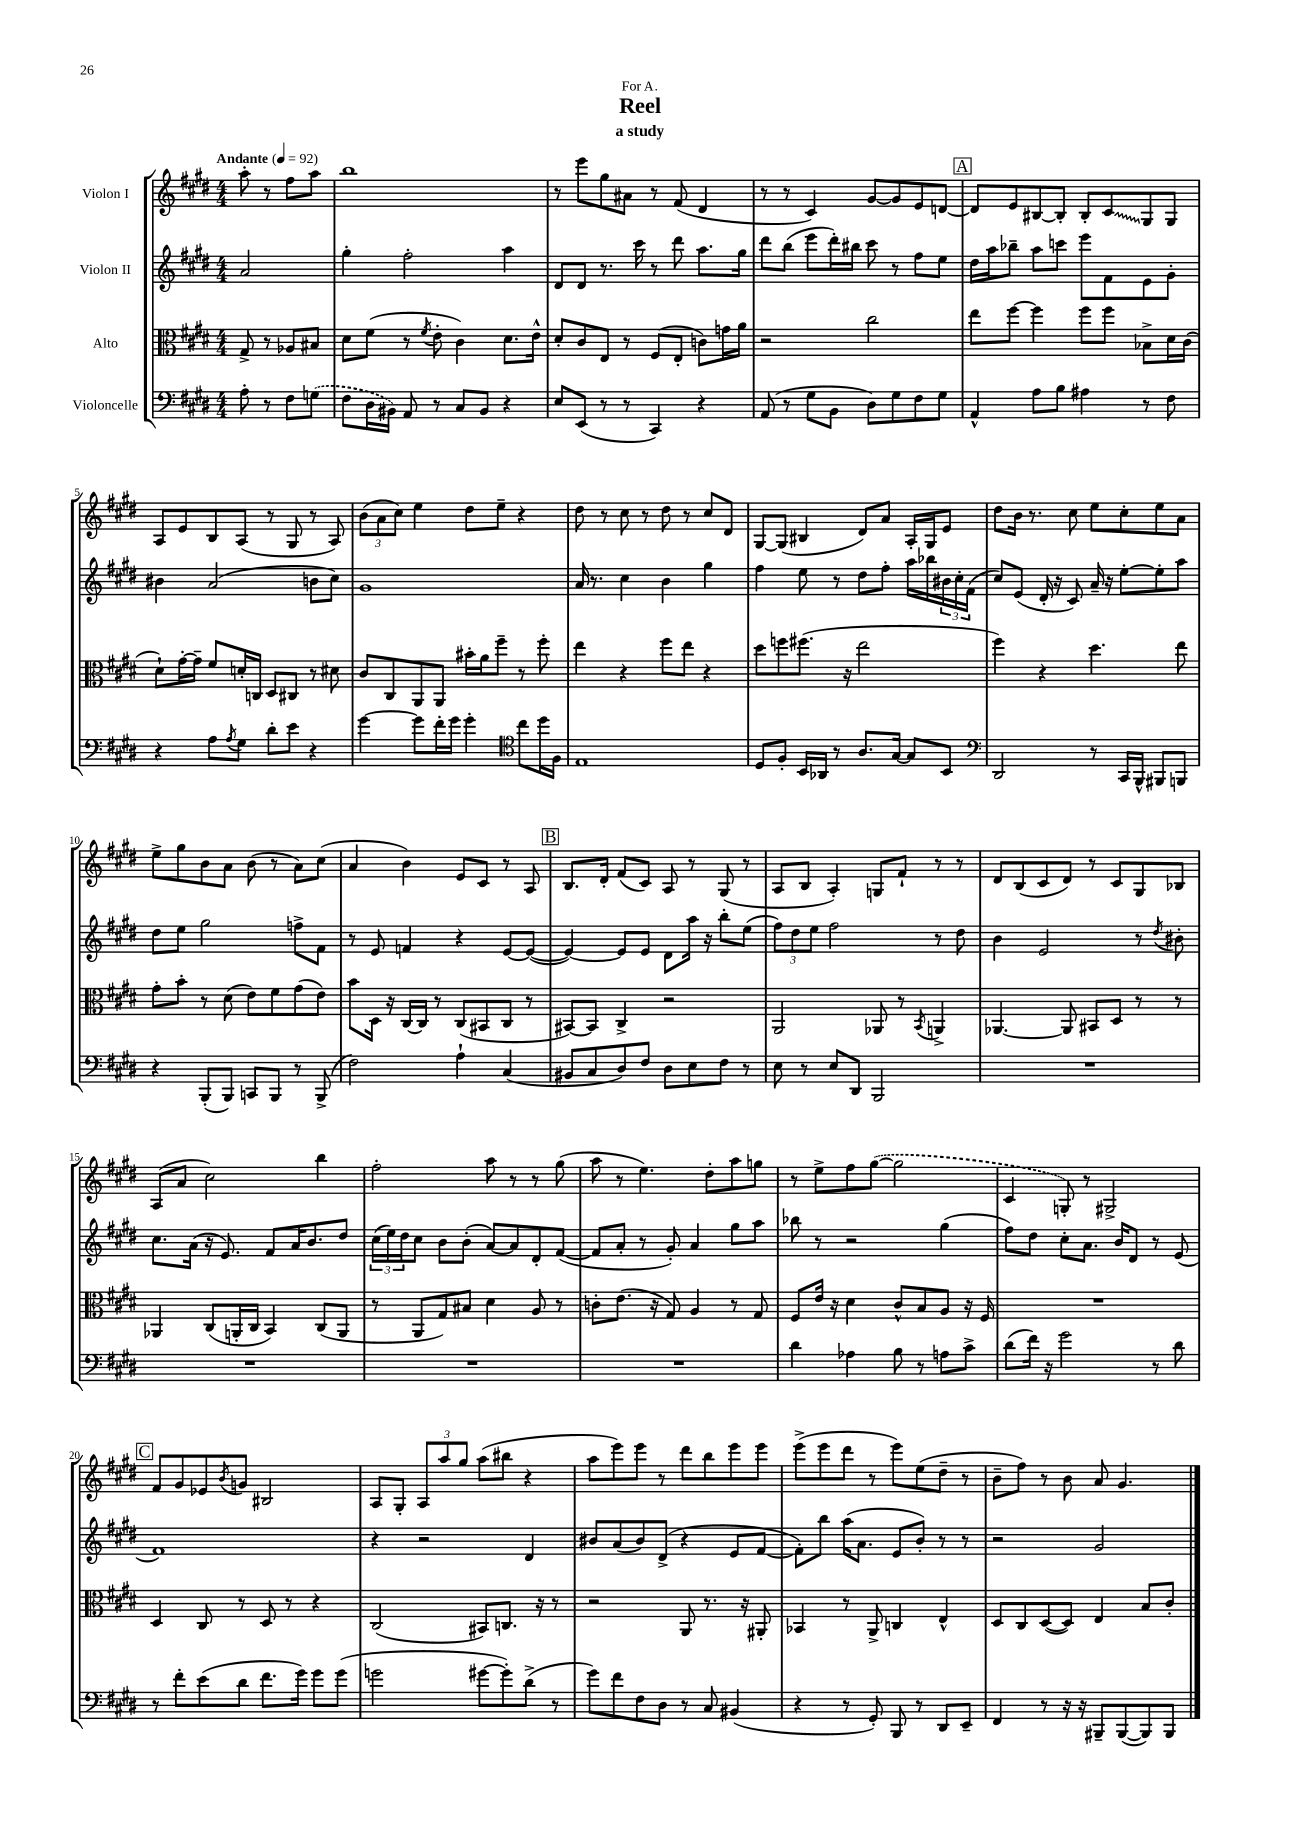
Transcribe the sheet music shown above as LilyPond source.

\header { title = "Reel" subtitle = "a study" dedication = "For A." }
<<
\new StaffGroup <<
\new Staff = "s0" \with { instrumentName = "Violon I" } {
    \clef treble \key e \major \numericTimeSignature \time 4/4 \partial 2 \tempo "Andante" 4 = 92
    a''8-. r8 fis''8 a''8 |
    b''1 |
    r8 e'''8 gis''8 ais'8 r8 fis'8( dis'4 |
    r8 r8 cis'4) gis'8~ gis'8 e'8 d'8~ |
    \mark \markup { \box "A" } d'8 e'8 bis8~ bis8-. bis8-. \once \override Glissando.style = #'zigzag cis'8\glissando gis8 gis8 |
    a8 e'8 b8 a8( r8 gis8 r8 a8) |
    \tuplet 3/2 { b'8( a'8 cis''8) } e''4 dis''8 e''8-- r4 |
    dis''8 r8 cis''8 r8 dis''8 r8 cis''8 dis'8 |
    gis8~ gis8( bis4 dis'8) a'8 a16-. gis16 e'8 |
    dis''8 b'16 r8. cis''8 e''8 cis''8-. e''8 a'8 |
    e''8-> gis''8 b'8 a'8 b'8( r8 a'8) cis''8( |
    a'4 b'4) e'8 cis'8 r8 a8 |
    \mark \markup { \box "B" } b8. dis'16-. fis'8( cis'8) a8 r8 gis8( r8 |
    a8 b8 a4-.) g8 fis'8-! r8 r8 |
    dis'8 b8( cis'8 dis'8) r8 cis'8 gis8 bes8 |
    a8( a'8 cis''2) b''4 |
    fis''2-. a''8 r8 r8 gis''8( |
    a''8 r8 e''4.) dis''8-. a''8 g''8 |
    r8 e''8-> fis''8 \once \slurDashed gis''8~( gis''2 |
    cis'4 g8-.) r8 gis2-> |
    \mark \markup { \box "C" } fis'8 gis'8 ees'8 \acciaccatura { b'8 } g'8 bis2 |
    a8 gis8-. \tuplet 3/2 { a8 a''8 gis''8 } a''8( bis''8 r4 |
    a''8 e'''8) e'''8 r8 dis'''8 b''8 e'''8 e'''8 |
    e'''8->( e'''8 dis'''8 r8 e'''8) e''8( dis''8-- r8 |
    b'8-- fis''8) r8 b'8 a'8 gis'4. \bar "|." |
}
\new Staff = "s1" \with { instrumentName = "Violon II" } {
    \clef treble \key e \major \numericTimeSignature \time 4/4 \partial 2
    a'2 |
    gis''4-. fis''2-. a''4 |
    dis'8 dis'8 r8. cis'''16 r8 dis'''8 a''8. gis''16 |
    dis'''8 b''8( e'''8 dis'''16-.) bis''16 cis'''8 r8 fis''8 e''8 |
    \mark \markup { \box "A" } dis''16 a''16 bes''8-- a''8 c'''8 e'''8 fis'8 e'8 gis'8-. |
    bis'4 a'2( b'8 cis''8) |
    gis'1 |
    a'16 r8. cis''4 b'4 gis''4 |
    fis''4 e''8 r8 dis''8 fis''8-. a''16 bes''16 \tuplet 3/2 { bis'16 cis''16-. fis'16( } |
    cis''8) e'8( dis'16-. r16 cis'8) a'16-- r16 e''8~-. e''8-. a''8 |
    dis''8 e''8 gis''2 f''8-> fis'8 |
    r8 e'8 f'4 r4 e'8~ e'8~( |
    \mark \markup { \box "B" } e'4~) e'8 e'8 dis'8 a''16 r16 b''8-. e''8( |
    \tuplet 3/2 { fis''8) dis''8 e''8 } fis''2 r8 dis''8 |
    b'4 e'2 r8 \acciaccatura { dis''8 } bis'8-. |
    cis''8. a'16( r16 e'8.) fis'8 a'16 b'8. dis''8 |
    \tuplet 3/2 { cis''16( e''16) dis''16 } cis''8 b'8 b'8-.( a'8~) a'8 dis'8-. fis'8~( |
    fis'8 a'8-. r8 gis'8-.) a'4 gis''8 a''8 |
    bes''8 r8 r2 gis''4( |
    fis''8) dis''8 cis''8-. a'8. b'16 dis'8 r8 e'8( |
    \mark \markup { \box "C" } fis'1) |
    r4 r2 dis'4 |
    bis'8 a'8( bis'8) dis'8->( r4 e'8 fis'8~ |
    fis'8-.) b''8 a''16( a'8. e'8 b'8-.) r8 r8 |
    r2 gis'2 \bar "|." |
}
\new Staff = "s2" \with { instrumentName = "Alto" } {
    \clef alto \key e \major \numericTimeSignature \time 4/4 \partial 2
    gis8-> r8 aes8 bis8 |
    dis'8 fis'8( r8 \acciaccatura { fis'8 } e'8-. cis'4) dis'8. e'16-^ |
    dis'8-. cis'8 e8 r8 fis8( e8-. c'8) g'16 a'16 |
    r2 cis''2 |
    \mark \markup { \box "A" } e''8 fis''8~ fis''4 fis''8 fis''8 bes8-> dis'16 cis'16( |
    dis'8-!) gis'16~-. gis'16-- fis'8 d'16-. c16 dis8 cis8 r8 dis'8 |
    cis'8 cis8 a,8 a,8 bis'16-. a'16 fis''8-- r8 fis''8-. |
    e''4 r4 fis''8 e''8 r4 |
    dis''8 f''8 fis''8.( r16 e''2 |
    fis''4) r4 dis''4. e''8 |
    gis'8-. b'8-. r8 dis'8( e'8) fis'8 gis'8( e'8) |
    b'8 dis16 r16 cis16~ cis16 r8 cis8( bis,8 cis8 r8 |
    \mark \markup { \box "B" } bis,8~) bis,8 cis4-> r2 |
    a,2 aes,8 r8 \acciaccatura { b,8 } a,4-> |
    aes,4.~ aes,8 bis,8 dis8 r8 r8 |
    aes,4 cis8( a,16-. cis16 b,4) cis8( a,8 |
    r8 a,8 gis8) bis8 dis'4 a8 r8 |
    c'8-. e'8.( r16 gis8) a4 r8 gis8 |
    fis8 e'16 r16 dis'4 cis'8-^ b8 a8 r16 fis16 |
    R1 |
    \mark \markup { \box "C" } dis4 cis8 r8 dis8 r8 r4 |
    cis2( bis,8) c8. r16 r8 |
    r2 a,8 r8. r16 ais,8-. |
    bes,4 r8 a,8-> c4 e4-^ |
    dis8 cis8 dis8~( dis8) e4 b8 cis'8-. \bar "|." |
}
\new Staff = "s3" \with { instrumentName = "Violoncelle" } {
    \clef bass \key e \major \numericTimeSignature \time 4/4 \partial 2
    a8-. r8 fis8 \once \slurDashed g8( |
    fis8 dis16 bis,16) a,8 r8 cis8 bis,8 r4 |
    e8 e,8( r8 r8 cis,4) r4 |
    a,8( r8 gis8 b,8 dis8) gis8 fis8 gis8 |
    \mark \markup { \box "A" } a,4-^ a8 b8 ais4 r8 fis8 |
    r4 a8 \acciaccatura { a8 } gis8 dis'8-. e'8 r4 |
    gis'4~ gis'8 fis'16-. gis'16 gis'4-. \clef tenor cis''8 dis''16 fis16 |
    e1 |
    dis8 fis8-. b,16 aes,16 r8 a8. gis16~ gis8 b,8 |
    \clef bass dis,2 r8 cis,16 b,,16-^ bis,,8 b,,8 |
    r4 b,,8-.( b,,8) c,8 b,,8 r8 b,,8->( |
    fis2) a4-! cis4( |
    \mark \markup { \box "B" } bis,8 cis8 dis8) fis8 dis8 e8 fis8 r8 |
    e8 r8 e8 dis,8 b,,2 |
    R1 |
    R1 |
    R1 |
    R1 |
    dis'4 aes4 b8 r8 a8 cis'8-> |
    dis'8( fis'16) r16 gis'2 r8 dis'8 |
    \mark \markup { \box "C" } r8 fis'8-. e'8( dis'8 fis'8. gis'16) gis'8 gis'8( |
    g'2 gis'8~ gis'8-.) dis'8->( r8 |
    gis'8) fis'8 fis8 dis8 r8 cis8 bis,4( |
    r4 r8 gis,8-.) b,,8 r8 dis,8 e,8-- |
    fis,4 r8 r16 r16 bis,,8-- bis,,8~( bis,,8) bis,,8 \bar "|." |
}
>>
>>
